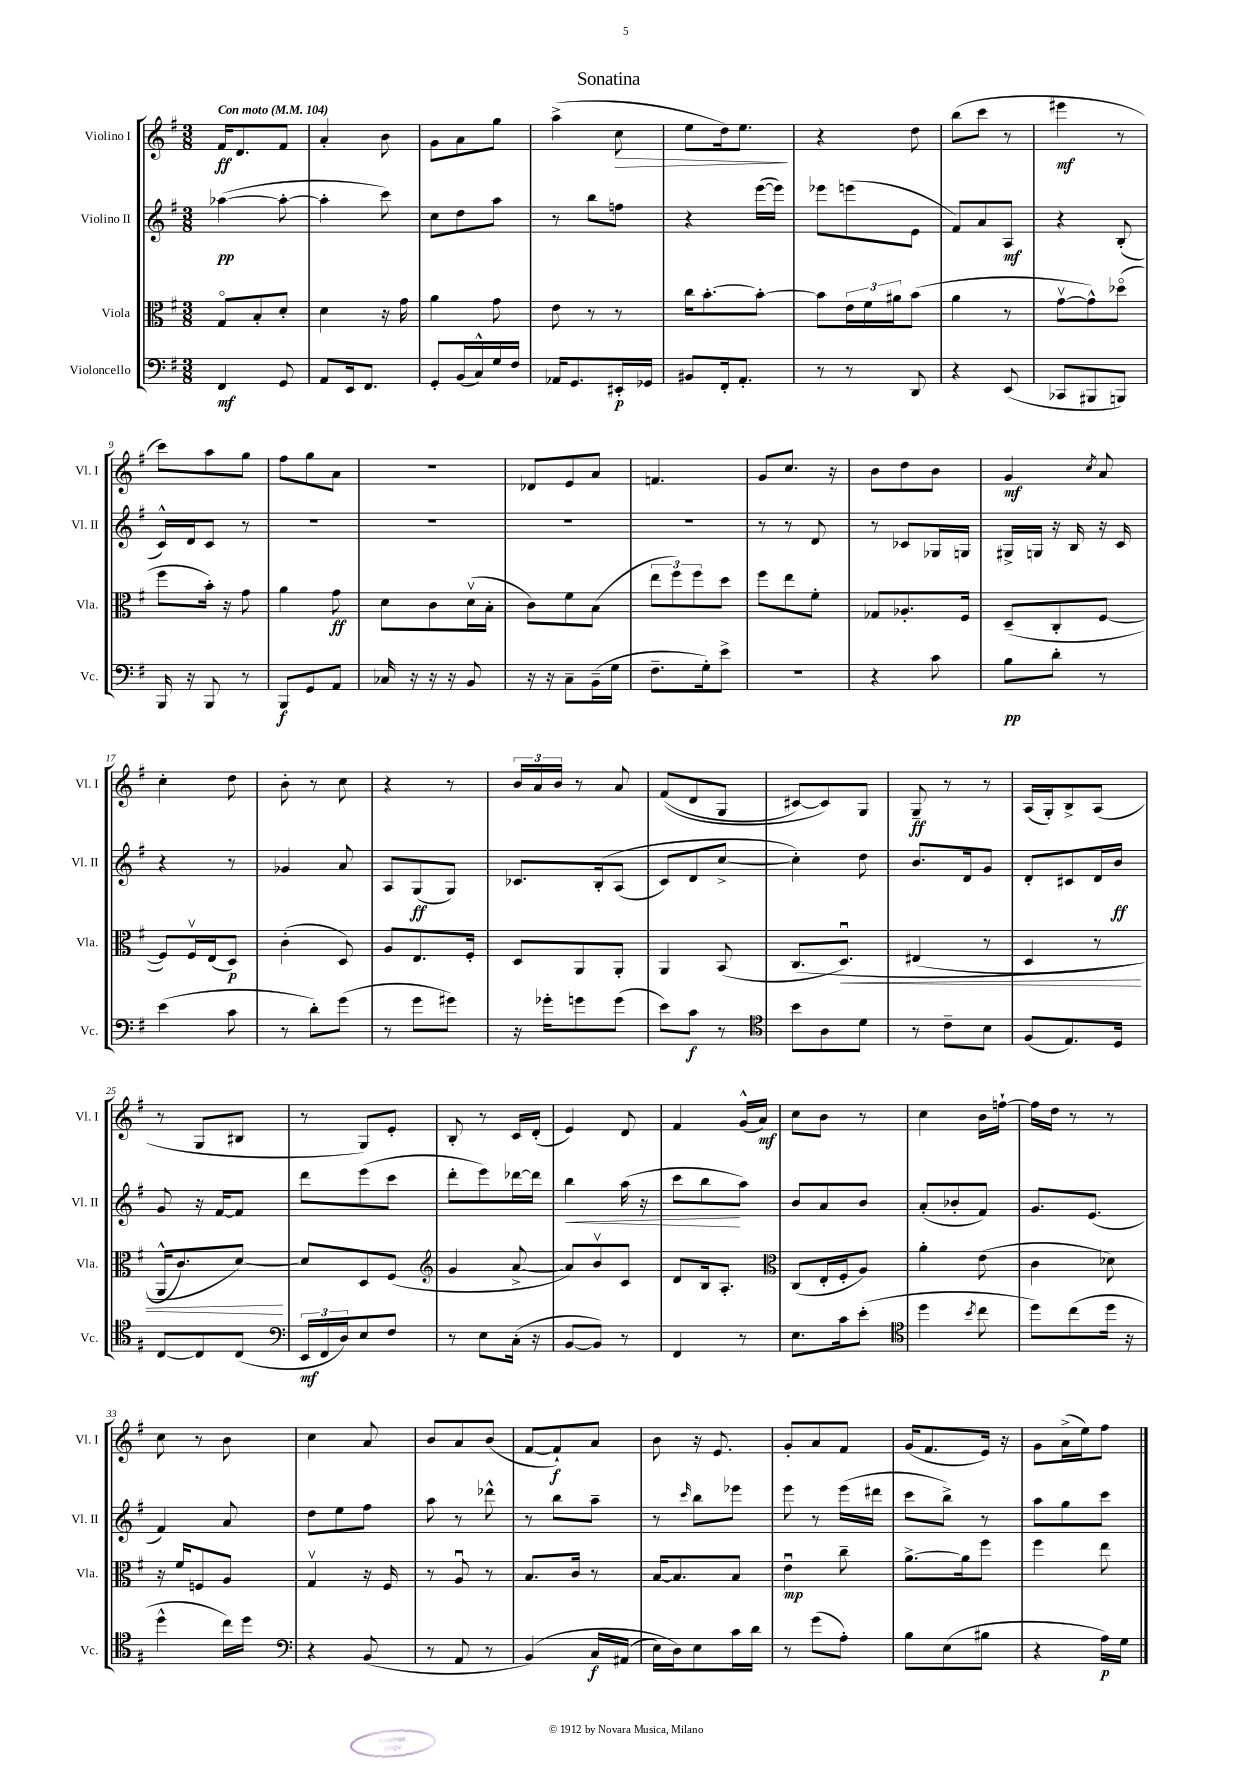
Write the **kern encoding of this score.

**kern	**kern	**kern	**kern
*staff4	*staff3	*staff2	*staff1
*clefF4	*clefC3	*clefG2	*clefG2
*k[f#]	*k[f#]	*k[f#]	*k[f#]
*M3/8	*M3/8	*M3/8	*M3/8
*MM104	*MM104	*MM104	*MM104
4FF#/	8Go/L	([4aa-\	16f#/LK
.	.	.	8.d/
.	8B'/	.	.
8GG/	8d'/J	8aa-'\_	8f#/J
=	=	=	=
8AA/L	4d\	4aa-'\]	4a'/
16EE/k	.	.	.
8.FF#/J	.	.	.
.	16r	8ccc\)	8b\
.	16g\	.	.
=	=	=	=
8GG'/L	4a\	8cc\L	8g\L
(16BB/L	.	8dd\	8a\
16C^^/)	.	.	.
16G/	8g\	8aa\J	8gg\J
16F#/JJ	.	.	.
=	=	=	=
16AA-/LK	8e\	8r	(4aa^\
8.GG/	.	.	.
.	8r	8bb\L	.
16EE#'/L	8r	8ff\J	8cc\
16GG-/JJ	.	.	.
=	=	=	=
8BB#/L	16cc\LK	4r	8ee\L
.	[8.b'\	.	.
16FF#'/k	.	.	16dd\k)
8.AA'/J	.	.	8.ee\J
.	8b'\_J	([16eee\LL	.
.	.	16eee\]JJ)	.
=	=	=	=
8r	8b\]L	8eee-\L	4r
8r	24e\L	(8eee\	.
.	24f#\	.	.
.	24a#\J	.	.
8DD/	(8b\J	8e\J	8dd\
=	=	=	=
4r	4a\	8f#/L)	(8bb\L
.	.	8a/	8ccc\J
(8EE/	8r	8A/J	8r
=	=	=	=
8CC-/L	[8gv\L	4r	4eee#\
8BBB#/	8g^^\])	.	.
8BBB/J)	(8dd-o\J	(8B'/	8r
=	=	=	=
16BBB/	8ff#\L	16c^^/LL)	8ccc\L)
16r	.	16d/J	.
8BBB/	16b'\Jk)	8c/J	8aa\
.	16r	.	.
8r	8g\	8r	8gg\J
=	=	=	=
8BBB/L	4a\	4.r	8ff#\L
8GG/	.	.	8gg\
8AA/J	8g\	.	8a\J
=	=	=	=
16C-/	8d\L	4.r	4.r
16r	.	.	.
16r	8c\	.	.
16r	.	.	.
8BB/	(16dv\L	.	.
.	16B'\JJ	.	.
=	=	=	=
16r	8c\L)	4.r	8d-/L
16r	.	.	.
8C~\L	8f#\	.	8e/
(16BB~\L	(8B\J	.	8a/J
16G\JJ	.	.	.
=	=	=	=
8.F#~\L	12ee\L	4.r	4.f/
.	12ff#\)	.	.
.	12ff#\	.	.
16G'\k)	.	.	.
8e^\J	8dd\J	.	.
=	=	=	=
4.r	8ff#\L	8r	8g/L
.	8ee\	8r	8.cc/J
.	8f#'\J	8d/	.
.	.	.	16r
=	=	=	=
4r	8G-/L	8r	8b\L
.	8.A-'/	8c-/L	8dd\
8c\	.	16G-/L	8b\J
.	16F#/Jk	16G/JJ	.
=	=	=	=
8B\L	(8D~/L	16G#^/LL	4g/
.	.	16G/JJ	.
8d'\J	8C'/	16r	.
.	.	16B/	.
.	.	.	8qcc/
8r	[8F#/J	16r	8a/
.	.	16c/	.
=	=	=	=
(4e\	8F#/]L)	4r	4cc'\
.	16F#v/L	.	.
.	(16E/J	.	.
8c\	8D/J)	8r	8dd\
=	=	=	=
8r	(4c'\	4g-/	8b'\
8d'\L)	.	.	8r
(8g\J	8D/)	8a/	8cc\
=	=	=	=
8r	8A/L	8A/L	4r
8g\L	8.E/	(8G/	.
8g#\J)	.	8G/J)	8r
.	16F#'/Jk	.	.
=	=	=	=
16r	8D/L	8.c-/L	24b/LL
.	.	.	24a/
16g-'\LK	.	.	.
.	.	.	24b/JJ
8g\	8AA/	.	8r
.	.	&(16B'/k	.
(8g\J	8AA'/J	(8A/J	8a/
=	=	=	=
8e\L)	4AA/	8c/L)	&((8f#/L
8c\J	.	8d/	8d/
8r	(8BB/	[8cc^/J	8G/J
=	=	=	=
*clefC4	*	*	*
8b\L	&(8.C/L	4cc'\]&)	[8c#/L)
8A\	.	.	8c#/]&)
.	8.Du/J)	.	.
8d\J	.	8dd\	8G/J
=	=	=	=
8r	(4E#/	8.b/L	8G~/
8c~\L	.	.	8r
.	.	16d/k	.
8B\J	8r	8g/J	8r
=	=	=	=
(8F#/L	4D/	8d'/L	(16A/LL
.	.	.	16G'/J)
8.E/)	.	8c#/	8B^/
.	8r	16d/L	(8A/J
16D/Jk	.	16b/JJ	.
=	=	=	=
[8C/L	16AA^^/LK	8g/	8r
.	8.c/)	.	.
8C/]	.	16r	8G/L
.	.	[16f#/LK	.
(8C/J	[8d/J&)	8f#/]J	8B#/J
=	=	=	=
*clefF4	*	*	*
24EE/LL	8d/]L	8ddd\L	8r
24FF#/	.	.	.
24D/J)	.	.	.
8E/	8D/	(8eee\	8G/L)
8F#/J	(8F#/J	8ccc\J	8e'/J
=	=	=	=
*	*clefG2	*	*
8r	4g/	8ddd'\L	8B'/
8E\L	.	8eee\)	8r
(16C'\Jk	[8a^/	[16ddd-\L	16c/LL
16r	.	16ddd-\]JJ	(16d'/JJ
=	=	=	=
[8BB/L	8a/]L)	4bb\	4e/)
8BB/]J)	8bv/	.	.
8r	8c/J	(16aa\	8d/
.	.	16r	.
=	=	=	=
4FF#/	8d/L	8ccc\L	4f#/
.	16B/k	8bb\	.
.	8.A'/J	.	.
8r	.	8aa\J)	(16g^^/LL
.	.	.	16a/JJ)
=	=	=	=
*	*clefC3	*	*
8.E\L	(8C/L	8b/L	8cc\L
.	16E'/L	8a/	8b\J
16c\k	16F#'/J	.	.
(8e'\J	8A/J)	8b/J	8r
=	=	=	=
*clefC4	*	*	*
4dd\	4a'\	(8a'/L	4cc\
.	.	8b-'/	.
8qb/	.	.	.
8cc\	(8e\	8f#/J)	16b\LL
.	.	.	[16ff`\JJ
=	=	=	=
8dd\L)	4c\	8.g/L	16ff\]LL
.	.	.	16dd\JJ
(8cc\	.	.	8r
.	.	(8.e/J	.
16dd\Jk	8d-\)	.	8r
16r	.	.	.
=	=	=	=
4dd^^\	16r	4f#/)	8cc\
.	16f#/LK	.	.
.	8F/	.	8r
16cc\LL)	8A/J	8a/	8b\
16dd\JJ	.	.	.
=	=	=	=
*clefF4	*	*	*
4r	4Gv/	8dd\L	4cc\
.	.	8ee\	.
(8BB/	16r	8ff#\J	8a/
.	16F#/	.	.
=	=	=	=
8r	8r	8aa\	8b/L
8AA/	8Au/	8r	8a/
8r	8r	8ddd-^^\	(8b/J
=	=	=	=
&(4BB/)	8.B/L	8r	[8f#/L
.	.	8bb\L	8f#`/])
.	16c/Jk	.	.
16C/LL	8r	8aa~\J	8a/J
(16AA#/JJ	.	.	.
=	=	=	=
16E\LL)	[16B/LK	8r	8b\
16D\J&)	8.B/]	.	.
.	.	16qqccc/	.
8E\	.	8bb\L	16r
.	.	.	8.e/
16c\L	8B/J	8eee-\J	.
16d\JJ	.	.	.
=	=	=	=
8r	4eu\	8eee\	8g'/L
(8g\L	.	8r	8a/
8A'\J)	8cc~\	(16eee\LL	8f#/J
.	.	16ddd#\JJ	.
=	=	=	=
8B\L	[8.a^\L	8ccc\L	(16g/LK
.	.	.	8.f#/
(8E\	.	8bb^\J)	.
.	16a\]k	.	.
8B#\J	8ff#\J	8r	16e/Jk)
.	.	.	16r
=	=	=	=
4r	4ff#\	8aa\L	8g\L
.	.	8gg\	(16a^\L
.	.	.	16ee\J)
16A\LL)	8ee\	8ccc\J	8ff#\J
16G\JJ	.	.	.
==	==	==	==
*-	*-	*-	*-
